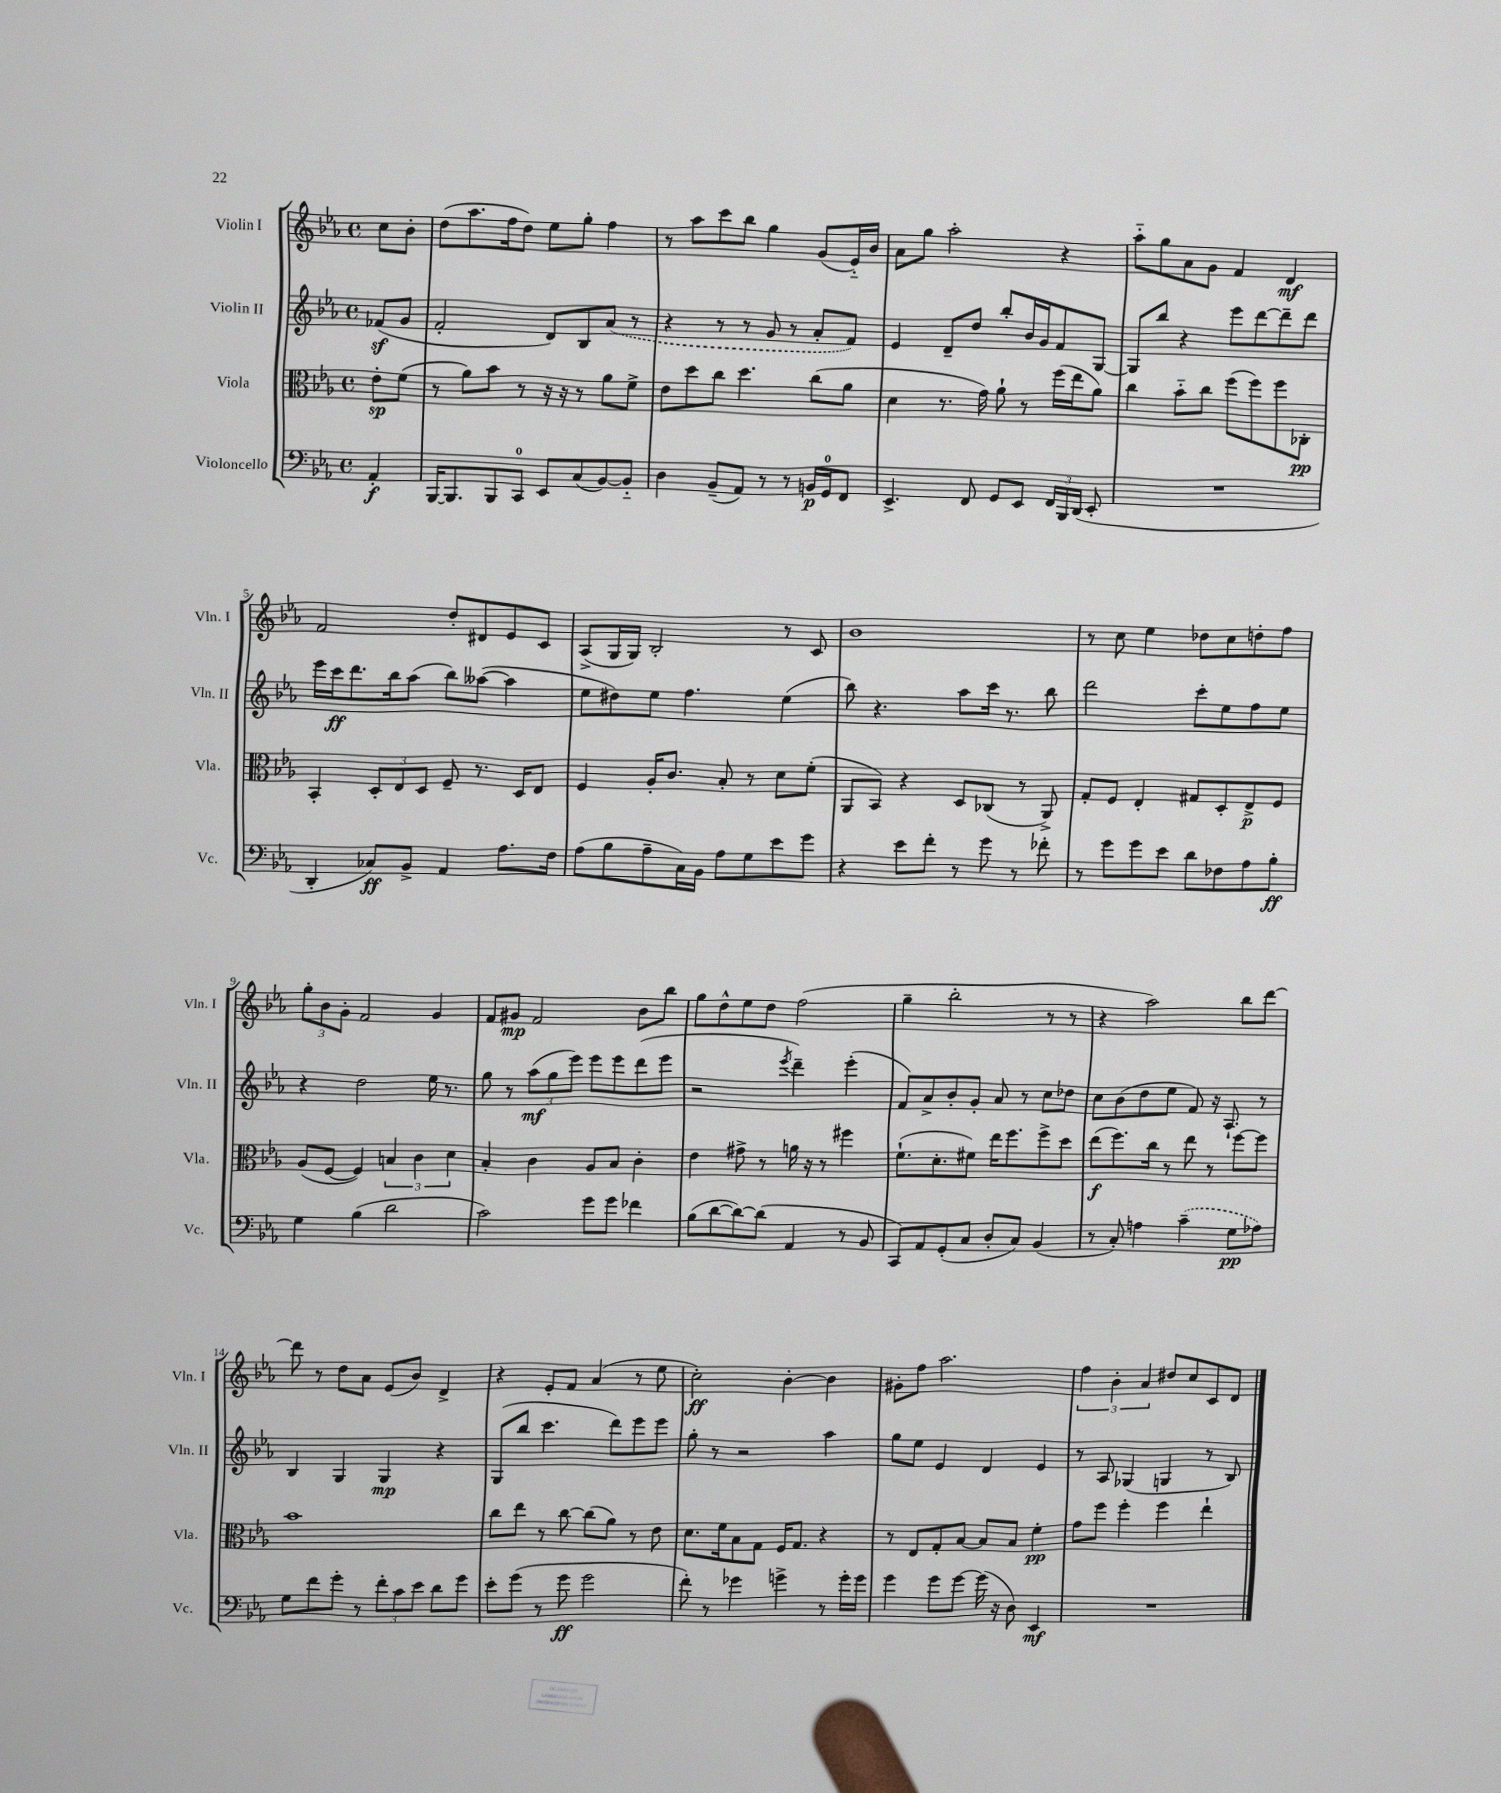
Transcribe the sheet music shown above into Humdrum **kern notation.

**kern	**dynam	**kern	**dynam	**kern	**dynam	**kern	**dynam
*part4	*part4	*part3	*part3	*part2	*part2	*part1	*part1
*staff4	*staff4	*staff3	*staff3	*staff2	*staff2	*staff1	*staff1
*I"Violoncello	*	*I"Viola	*	*I"Violin II	*	*I"Violin I	*
*I'Vc.	*	*I'Vla.	*	*I'Vln. II	*	*I'Vln. I	*
*clefF4	*	*clefC3	*	*clefG2	*	*clefG2	*
*k[b-e-a-]	*	*k[b-e-a-]	*	*k[b-e-a-]	*	*k[b-e-a-]	*
*M4/4	*	*M4/4	*	*M4/4	*	*M4/4	*
*met(c)	*	*met(c)	*	*met(c)	*	*met(c)	*
=	=	=	=	=	=	=	=
4AA-'/	f	8e-'\L	sp	(8f-Xz/L	.	8cc\L	.
.	.	(8f\J	.	8g/J	.	8b-'\J	.
=1	=1	=1	=1	=1	=1	=1	=1
[16BBB-/KL	.	8r	.	2f'/	.	(8dd\L	.
8.BBB-/]	.	.	.	.	.	.	.
.	.	8a-\L)	.	.	.	8.aa-\	.
8BBB-/	.	8b-\J	.	.	.	.	.
.	.	.	.	.	.	16ff\k	.
8CC/J	.	8r	.	.	.	8dd\J)	.
8EE-/L	.	16r	.	8d/L)	.	8ee-\L	.
.	.	16r	.	.	.	.	.
(8C/	.	8r	.	8B-/	.	8gg'\J	.
[8BB-/)	.	8a-\L	.	(8a-/J	.	4ff\	.
8BB-/J]	.	8f^\J	.	8r	.	.	.
=2	=2	=2	=2	=2	=2	=2	=2
4D\	.	8e-\L	.	4r	.	8r	.
.	.	8dd\	.	.	.	8aa-\L	.
(8BB-~/L	.	8cc\J	.	8r	.	8ccc\	.
8AA-/J)	.	4.dd\	.	8r	.	8bb-\J	.
8r	.	.	.	8g/	.	4gg\	.
8r	.	.	.	8r	.	.	.
16BBn/LL	p	(8cc\L	.	8a-'/L	.	(8g/L	.
16GG/J	.	.	.	.	.	.	.
8FF/J	.	8a-\J	.	8f/J)	.	16e-/L)	.
.	.	.	.	.	.	16b-/JJ	.
=3	=3	=3	=3	=3	=3	=3	=3
4.EE-^/	.	4d\	.	4e-/	.	8a-\L	.
.	.	.	.	.	.	8gg\J	.
.	.	8.r	.	8d~/L	.	2aa-'\	.
8FF/	.	.	.	8dd/J	.	.	.
.	.	16g\)	.	.	.	.	.
8GG/L	.	8a-`\	.	8bb-'/L	.	.	.
8EE-/J	.	8r	.	16b-/L	.	.	.
.	.	.	.	16g/J	.	.	.
24FF/LL	.	(16ff\LL	.	8f/	.	4r	.
24BBB-/	.	.	.	.	.	.	.
.	.	16ee-\J	.	.	.	.	.
(24DD/JJ	.	.	.	.	.	.	.
8EE-'/	.	8a-\J)	.	[8G/J	.	.	.
=4	=4	=4	=4	=4	=4	=4	=4
1r	.	4cc\	.	8G/L]	.	8aa-\L	.
.	.	.	.	8bb-/J	.	8gg\	.
.	.	8b-\L	.	4r	.	8a-\	.
.	.	8cc\J	.	.	.	8g\J	.
.	.	(8ff\L	.	8eee-\L	.	4f/	.
.	.	8ff\)	.	[8ddd\	.	.	.
.	.	8ff\	.	8ddd~\]	.	4d/	mf
.	.	8C-X'\J	pp	8ddd\J	.	.	.
!!LO:LB:g=z
=5	=5	=5	=5	=5	=5	=5	=5
4DD'/	.	4BB-'/	.	16eee-\LL	.	2f/	.
.	.	.	.	16ccc\J	ff	.	.
.	.	.	.	8.ddd\	.	.	.
8C-X/L)	ff	12D'/L	.	.	.	.	.
.	.	.	.	16bb-\k	.	.	.
.	.	12E-/	.	.	.	.	.
8BB-^/J	.	.	.	(8aa-\J	.	.	.
.	.	12D/J	.	.	.	.	.
4AA-/	.	8F~/	.	8bb-\L)	.	8dd'/L	.
.	.	8.r	.	([8aa--X\J	.	8d#X/	.
8.A-\L	.	.	.	4aa--\]	.	8e-/	.
.	.	16D/KL	.	.	.	.	.
.	.	8E-/J	.	.	.	8c/J	.
16F\Jk	.	.	.	.	.	.	.
=6	=6	=6	=6	=6	=6	=6	=6
(8A-\L	.	4F/	.	8ee-\L	.	(8A-^/L	.
8B-\	.	.	.	8dd#X\)	.	16G/L	.
.	.	.	.	.	.	16G/JJ)	.
8A-~\	.	16A-'/KL	.	8ee-\J	.	2B-'/	.
.	.	8.c/J	.	.	.	.	.
16C\L)	.	.	.	4.ff\	.	.	.
16BB-\JJ	.	.	.	.	.	.	.
8A-\L	.	8B-'/	.	.	.	.	.
8G\	.	8r	.	.	.	.	.
8e-\	.	8d\L	.	(4ee-\	.	8r	.
8g\J	.	(8f'\J	.	.	.	8c/	.
=7	=7	=7	=7	=7	=7	=7	=7
4r	.	8AA-/L	.	8bb-\)	.	1b-	.
.	.	8BB-/J)	.	4.r	.	.	.
8e-\L	.	4r	.	.	.	.	.
8f'\J	.	.	.	.	.	.	.
8r	.	8D/L	.	8aa-\L	.	.	.
8g\	.	(8C-X/J	.	16ccc\Jk	.	.	.
.	.	.	.	8.r	.	.	.
8r	.	8r	.	.	.	.	.
8f-X'\	.	8AA-^/)	.	8bb-\	.	.	.
=8	=8	=8	=8	=8	=8	=8	=8
8r	.	8G'/L	.	2ddd\	.	8r	.
8g\L	.	8F/J	.	.	.	8cc\	.
8g\	.	4E-'/	.	.	.	4ee-\	.
8e-\J	.	.	.	.	.	.	.
8d\L	.	8G#X/L	.	8ccc'\L	.	8dd-X\L	.
8F-X\	.	8D'/	.	8ee-\	.	8cc\	.
8A-\	.	8E-^/	p	8ff\	.	8ddn'\	.
8B-'\J	ff	8F/J	.	8ee-\J	.	8ff\J	.
!!LO:LB:g=z
=9	=9	=9	=9	=9	=9	=9	=9
4G\	.	(8A-/L	.	4r	.	12gg'\L	.
.	.	.	.	.	.	12b-\	.
.	.	[8F/J	.	.	.	.	.
.	.	.	.	.	.	12g'\J	.
(4B-\	.	4F/])	.	2dd\	.	2f/	.
2d\	.	6Bn/	.	.	.	.	.
.	.	6c\	.	.	.	.	.
.	.	.	.	16ee-\	.	4g/	.
.	.	.	.	8.r	.	.	.
.	.	6d\	.	.	.	.	.
=10	=10	=10	=10	=10	=10	=10	=10
2c\)	.	4B-'/	.	8gg\	.	8f/L	.
.	.	.	.	8r	.	8g#X/J	mp
.	.	4c\	.	(12aa-\L	mf	2f/	.
.	.	.	.	12gg\	.	.	.
.	.	.	.	12eee-\J)	.	.	.
8g\L	.	8A-/L	.	8eee-\L	.	.	.
8g\J	.	8B-/J	.	8eee-\	.	.	.
4f-X\	.	4c'\	.	(8ddd\	.	8b-\L	.
.	.	.	.	8eee-\J	.	8bb-\J	.
=11	=11	=11	=11	=11	=11	=11	=11
(8B-\L	.	4e-\	.	2r	.	8gg\L	.
[8d\	.	.	.	.	.	8dd^^\	.
8d\_)	.	8g#X^\	.	.	.	8ee-\	.
(8d\J]	.	8r	.	.	.	8dd\J	.
.	.	.	.	8qeee-/	.	.	.
4AA-/	.	16an\	.	4ddd~\)	.	(2ff\	.
.	.	16r	.	.	.	.	.
.	.	8r	.	.	.	.	.
8r	.	4ff#X\	.	(4eee-'\	.	.	.
8BB-/	.	.	.	.	.	.	.
=12	=12	=12	=12	=12	=12	=12	=12
8CC/L)	.	(8.f`\L	.	8f/L)	.	4gg~\	.
8AA-/	.	.	.	8a-^/	.	.	.
.	.	8.d'\	.	.	.	.	.
(8GG'/	.	.	.	8b-'/	.	2bb-'\	.
8C/J	.	8f#X\J)	.	8g'/J	.	.	.
8D'/L	.	16ee-\KL	.	8a-/	.	.	.
.	.	8.ff\	.	.	.	.	.
8C/J)	.	.	.	8r	.	.	.
(4BB-/	.	8ff^\	.	8cc\L	.	8r	.
.	.	8dd\J	.	8dd-X\J	.	8r	.
=13	=13	=13	=13	=13	=13	=13	=13
8r	.	(8ee-\L	f	8cc\L	.	4r	.
8C'/)	.	8.ff\)	.	(8b-\	.	.	.
4An\	.	.	.	8dd\	.	2aa-\)	.
.	.	16cc\Jk	.	.	.	.	.
.	.	8r	.	8ee-\J	.	.	.
(4c~\	.	8ee-\	.	8f/)	.	.	.
.	.	8r	.	16r	.	.	.
.	.	.	.	8.A-`/	.	.	.
8G\L	pp	[8ff\L	.	.	.	8bb-\L	.
8A-X\J)	.	8ff\J]	.	8r	.	[8ddd\J	.
!!LO:LB:g=z
=14	=14	=14	=14	=14	=14	=14	=14
8G\L	.	1b-	.	4B-/	.	8ddd\]	.
8f\	.	.	.	.	.	8r	.
8g'\J	.	.	.	4G/	.	8dd\L	.
8r	.	.	.	.	.	8a-\J	.
12f'\L	.	.	.	4G/	mp	(8e-/L	.
12c\	.	.	.	.	.	.	.
.	.	.	.	.	.	8b-/J)	.
12e-\J	.	.	.	.	.	.	.
8d\L	.	.	.	4r	.	4d^/	.
8g\J	.	.	.	.	.	.	.
=15	=15	=15	=15	=15	=15	=15	=15
8e-'\L	.	8cc\L	.	(8G/L	.	4r	.
(8g\J	.	8ee-\J	.	8bb-/J	.	.	.
8r	.	8r	.	4.ccc\	.	8e-'/L	.
8g\	ff	[8cc\	.	.	.	8f/J	.
2g\	.	(8cc\L]	.	.	.	(4a-/	.
.	.	8a-\J)	.	8ddd\L)	.	.	.
.	.	8r	.	8eee-\	.	8r	.
.	.	8e-\	.	8eee-\J	.	8ee-\	.
=16	=16	=16	=16	=16	=16	=16	=16
8f'\)	.	8.d\L	.	8gg'\	.	2cc'\)	ff
8r	.	.	.	8r	.	.	.
.	.	16f\k	.	.	.	.	.
4g-X\	.	8B-\	.	2r	.	.	.
.	.	8G\J	.	.	.	.	.
4gn^\	.	16F/KL	.	.	.	[4b-'\	.
.	.	8.G/J	.	.	.	.	.
8r	.	4r	.	4aa-\	.	4b-\]	.
16g'\LL	.	.	.	.	.	.	.
16g\JJ	.	.	.	.	.	.	.
=17	=17	=17	=17	=17	=17	=17	=17
4g\	.	8r	.	8gg\L	.	8g#X'\L	.
.	.	8E-/L	.	8ee-\J	.	8ff\J	.
8g\L	.	8G'/	.	4e-/	.	2.aa-\	.
[8g\J	.	[8B-/J	.	.	.	.	.
(16g\]	.	8B-/L]	.	4d/	.	.	.
16r	.	.	.	.	.	.	.
8D\)	.	8B-/J	.	.	.	.	.
4EE-/	mf	4f'\	pp	4e-/	.	.	.
=18	=18	=18	=18	=18	=18	=18	=18
1r	.	8g\L	.	8r	.	6ff\	.
.	.	8ff\J	.	8A-/	.	.	.
.	.	.	.	.	.	6b-'\	.
.	.	4ff'\	.	(4G-X/	.	.	.
.	.	.	.	.	.	6a-/	.
.	.	4ff\	.	4Gn/	.	8dd#X/L	.
.	.	.	.	.	.	8cc/	.
.	.	4ee-`\	.	8r	.	8c/	.
.	.	.	.	8B-/)	.	8d/J	.
==	==	==	==	==	==	==	==
*-	*-	*-	*-	*-	*-	*-	*-
